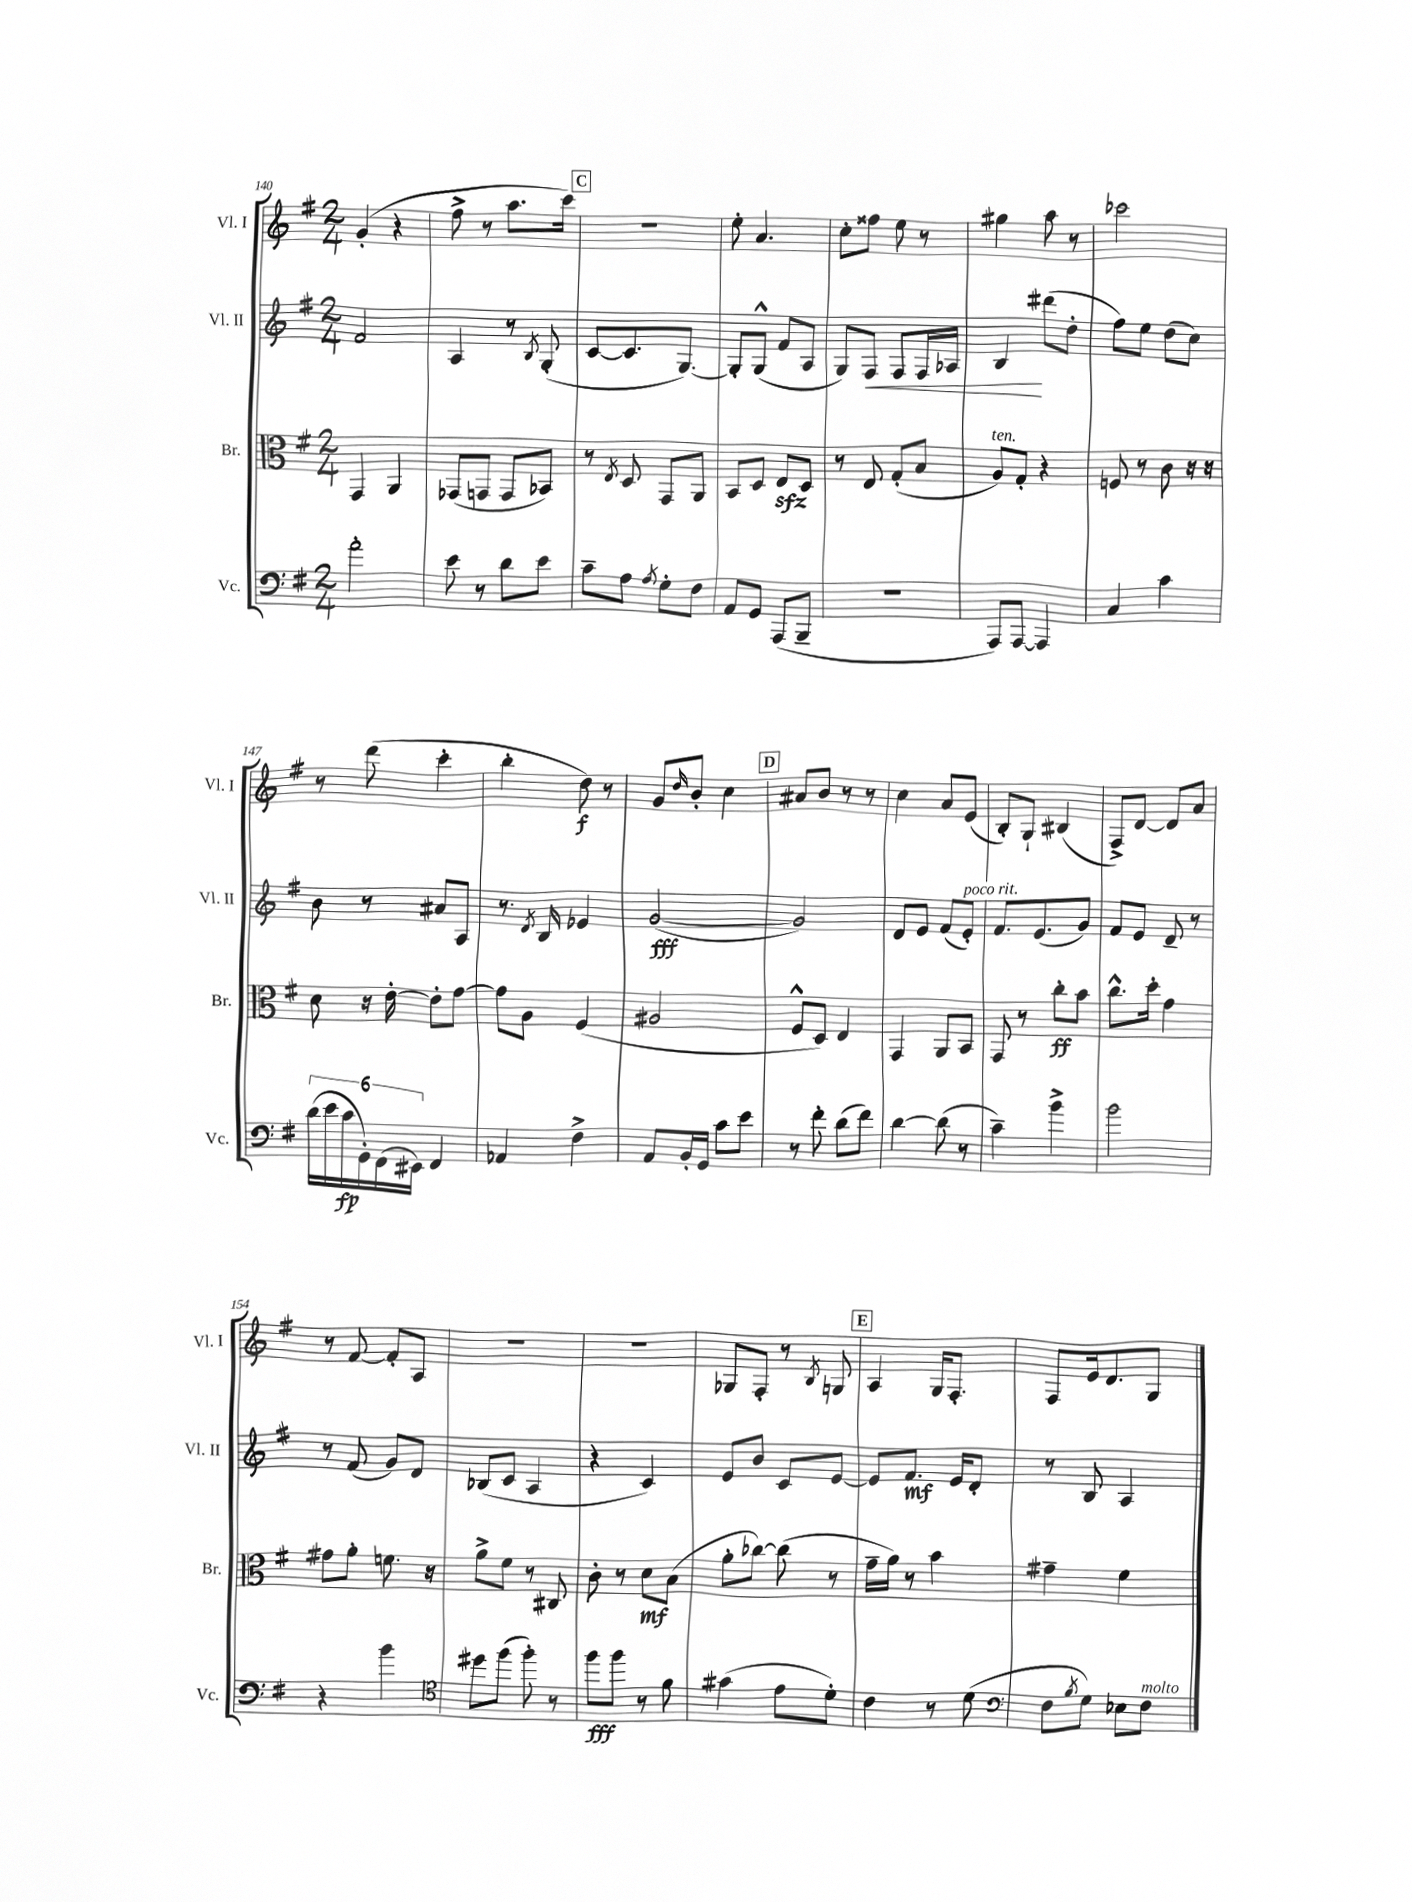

**kern	**dynam	**kern	**dynam	**kern	**dynam	**kern	**dynam
*part4	*part4	*part3	*part3	*part2	*part2	*part1	*part1
*staff4	*staff4	*staff3	*staff3	*staff2	*staff2	*staff1	*staff1
*I"Vc.	*	*I"Br.	*	*I"Vl. II	*	*I"Vl. I	*
*I'Vc.	*	*I'Br.	*	*I'Vl. II	*	*I'Vl. I	*
*clefF4	*	*clefC3	*	*clefG2	*	*clefG2	*
*k[f#]	*	*k[f#]	*	*k[f#]	*	*k[f#]	*
*M2/4	*	*M2/4	*	*M2/4	*	*M2/4	*
=140	=140	=140	=140	=140	=140	=140	=140
2a'\	.	4GG/	.	2f#/	.	(4g'/	.
.	.	4AA/	.	.	.	4r	.
=141	=141	=141	=141	=141	=141	=141	=141
8e\	.	(8GG-X/L	.	4A/	.	8ff#^\	.
8r	.	8GGn/J	.	.	.	8r	.
8d\L	.	8GG/L	.	8r	.	8.aa\L	.
.	.	.	.	8qB/	.	.	.
8e\J	.	8BB-X/J)	.	(8G'/	.	.	.
.	.	.	.	.	.	16ccc\Jk)	.
!!LO:REH:place=s1:t=C
=142	=142	=142	=142	=142	=142	=142	=142
8c~\L	.	8r	.	[8c/L	.	2r	.
.	.	8qE/	.	.	.	.	.
8A\J	.	8D/	.	8.c/]	.	.	.
8qA/	.	.	.	.	.	.	.
8G'\L	.	8GG/L	.	.	.	.	.
.	.	.	.	[8.G/J)	.	.	.
8F#\J	.	8AA/J	.	.	.	.	.
=143	=143	=143	=143	=143	=143	=143	=143
8AA/L	.	8BB/L	.	8G'/L]	.	8ee'\	.
8GG/J	.	8D/J	.	(8G^^/J	.	4.a/	.
(8AAA/L	.	8Ezz/L	.	8f#/L	.	.	.
8BBB~/J	.	8D/J	.	8A/J	.	.	.
=144	=144	=144	=144	=144	=144	=144	=144
2r	.	8r	.	8G/L)	.	8cc'\L	.
!	!	!	!	!	!LO:HP:b	!	!
.	.	8E/	.	8F#/J	<	8ff##X\J	.
.	.	(8G'/L	.	8F#/L	.	8ee\	.
.	.	8B/J	.	16F#/L	.	8r	.
.	.	.	.	16A-X/JJ	.	.	.
=145	=145	=145	=145	=145	=145	=145	=145
!	!	!LO:TX:a:i:t=ten.	!	!	!	!	!
8AAA/L)	.	8A/L)	.	4B/	.	4gg#X\	.
[8AAA/J	.	8G'/J	.	.	.	.	.
4AAA/]	.	4r	.	(8ddd#X\L	[	8aa\	.
.	.	.	.	8dd'\J	.	8r	.
=146	=146	=146	=146	=146	=146	=146	=146
4C/	.	8Fn/	.	8ff#\L)	.	2ccc-X\	.
.	.	8r	.	8ee\J	.	.	.
4c\	.	8c\	.	(8dd\L	.	.	.
.	.	16r	.	8cc\J)	.	.	.
.	.	16r	.	.	.	.	.
!!LO:LB:g=z
=147	=147	=147	=147	=147	=147	=147	=147
(24d\LL	.	8d\	.	8b\	.	8r	.
24e\	.	.	.	.	.	.	.
24c\	fp	.	.	.	.	.	.
24GG'\)	.	16r	.	8r	.	(8ddd\	.
(24FF#\	.	.	.	.	.	.	.
.	.	[16e'\	.	.	.	.	.
24EE#X\JJ)	.	.	.	.	.	.	.
4FF#/	.	8e'\L]	.	8a#X/L	.	4ccc'\	.
.	.	[8g\J	.	8A/J	.	.	.
=148	=148	=148	=148	=148	=148	=148	=148
4AA-X/	.	8g\L]	.	8.r	.	4bb'\	.
.	.	8A\J	.	.	.	.	.
.	.	.	.	8qd/	.	.	.
.	.	.	.	16B/	.	.	.
4F#^\	.	(4F#/	.	4e-X/	.	8dd\)	f
.	.	.	.	.	.	8r	.
=149	=149	=149	=149	=149	=149	=149	=149
8AA/L	.	2A#X/	.	([2g/	fff	8g/L	.
.	.	.	.	.	.	16qqdd/	.
16BB'/L	.	.	.	.	.	8b'/J	.
16GG/JJ	.	.	.	.	.	.	.
8c\L	.	.	.	.	.	4cc\	.
8e\J	.	.	.	.	.	.	.
!!LO:REH:place=s1:t=D
=150	=150	=150	=150	=150	=150	=150	=150
8r	.	8F#^^/L	.	2g/])	.	8a#X/L	.
8f#'\	.	8D/J)	.	.	.	8b/J	.
(8d\L	.	4E/	.	.	.	8r	.
8f#\J)	.	.	.	.	.	8r	.
=151	=151	=151	=151	=151	=151	=151	=151
[4d\	.	4GG/	.	8d/L	.	4cc\	.
.	.	.	.	8e/J	.	.	.
(8d\]	.	8AA/L	.	(8f#/L	.	8a/L	.
!	!	!	!	!LO:TX:a:i:t=poco rit.	!	!	!
8r	.	8BB/J	.	8e'/J)	.	(8e/J	.
=152	=152	=152	=152	=152	=152	=152	=152
4c~\)	.	8GG/	.	8.f#/L	.	8B'/L)	.
.	.	8r	.	.	.	8G`/J	.
.	.	.	.	(8.e/	.	.	.
4b^\	.	8cc'\L	ff	.	.	(4B#X/	.
.	.	8b\J	.	8g/J)	.	.	.
=153	=153	=153	=153	=153	=153	=153	=153
2b\	.	8.cc^^\L	.	8f#/L	.	8F#^/L)	.
.	.	.	.	8e/J	.	[8d/J	.
.	.	16dd'\Jk	.	.	.	.	.
.	.	4g\	.	8d~/	.	8d/L]	.
.	.	.	.	8r	.	8a/J	.
!!LO:LB:g=z
=154	=154	=154	=154	=154	=154	=154	=154
4r	.	8g#X\L	.	8r	.	8r	.
.	.	8a'\J	.	(8f#/	.	[8f#/	.
4b\	.	8.fn\	.	8g/L)	.	8f#'/L]	.
.	.	.	.	8d/J	.	8A/J	.
.	.	16r	.	.	.	.	.
=155	=155	=155	=155	=155	=155	=155	=155
*clefC4	*	*	*	*	*	*	*
8dd#X\L	.	8a^\L	.	(8B-X/L	.	2r	.
(8ff#\J	.	8f#\J	.	8c/J	.	.	.
8ff#'\)	.	8r	.	4A/	.	.	.
8r	.	8C#X/	.	.	.	.	.
=156	=156	=156	=156	=156	=156	=156	=156
8ff#\L	fff	8c'\	.	4r	.	2r	.
8ff#\J	.	8r	.	.	.	.	.
8r	.	8d\L	mf	4c/)	.	.	.
8f#\	.	(8B\J	.	.	.	.	.
=157	=157	=157	=157	=157	=157	=157	=157
(4g#X\	.	8a'\L	.	8e/L	.	8G-X/L	.
.	.	[8cc-X\J)	.	8b/J	.	8F#'/J	.
8e\L	.	(8cc-\]	.	8c/L	.	8r	.
.	.	.	.	.	.	8qB/	.
8d'\J)	.	8r	.	[8e/J	.	8Gn/	.
!!LO:REH:place=s1:t=E
=158	=158	=158	=158	=158	=158	=158	=158
4c\	.	16g~\LL	.	8e/L]	.	4A/	.
.	.	16a\JJ)	.	.	.	.	.
.	.	8r	.	8.f#/J	mf	.	.
8r	.	4b\	.	.	.	16G/KL	.
.	.	.	.	16e/KL	.	8.F#'/J	.
(8d\	.	.	.	8d'/J	.	.	.
=159	=159	=159	=159	=159	=159	=159	=159
*clefF4	*	*	*	*	*	*	*
8F#\L	.	4g#X~\	.	8r	.	8F#/L	.
8qB/	.	.	.	.	.	.	.
8G\J)	.	.	.	8B/	.	16e/k	.
.	.	.	.	.	.	8.d/	.
8E-X\L	.	4f#\	.	4A/	.	.	.
!LO:TX:a:i:t=molto	!	!	!	!	!	!	!
8F#\J	.	.	.	.	.	8G/J	.
==	==	==	==	==	==	==	==
*-	*-	*-	*-	*-	*-	*-	*-
